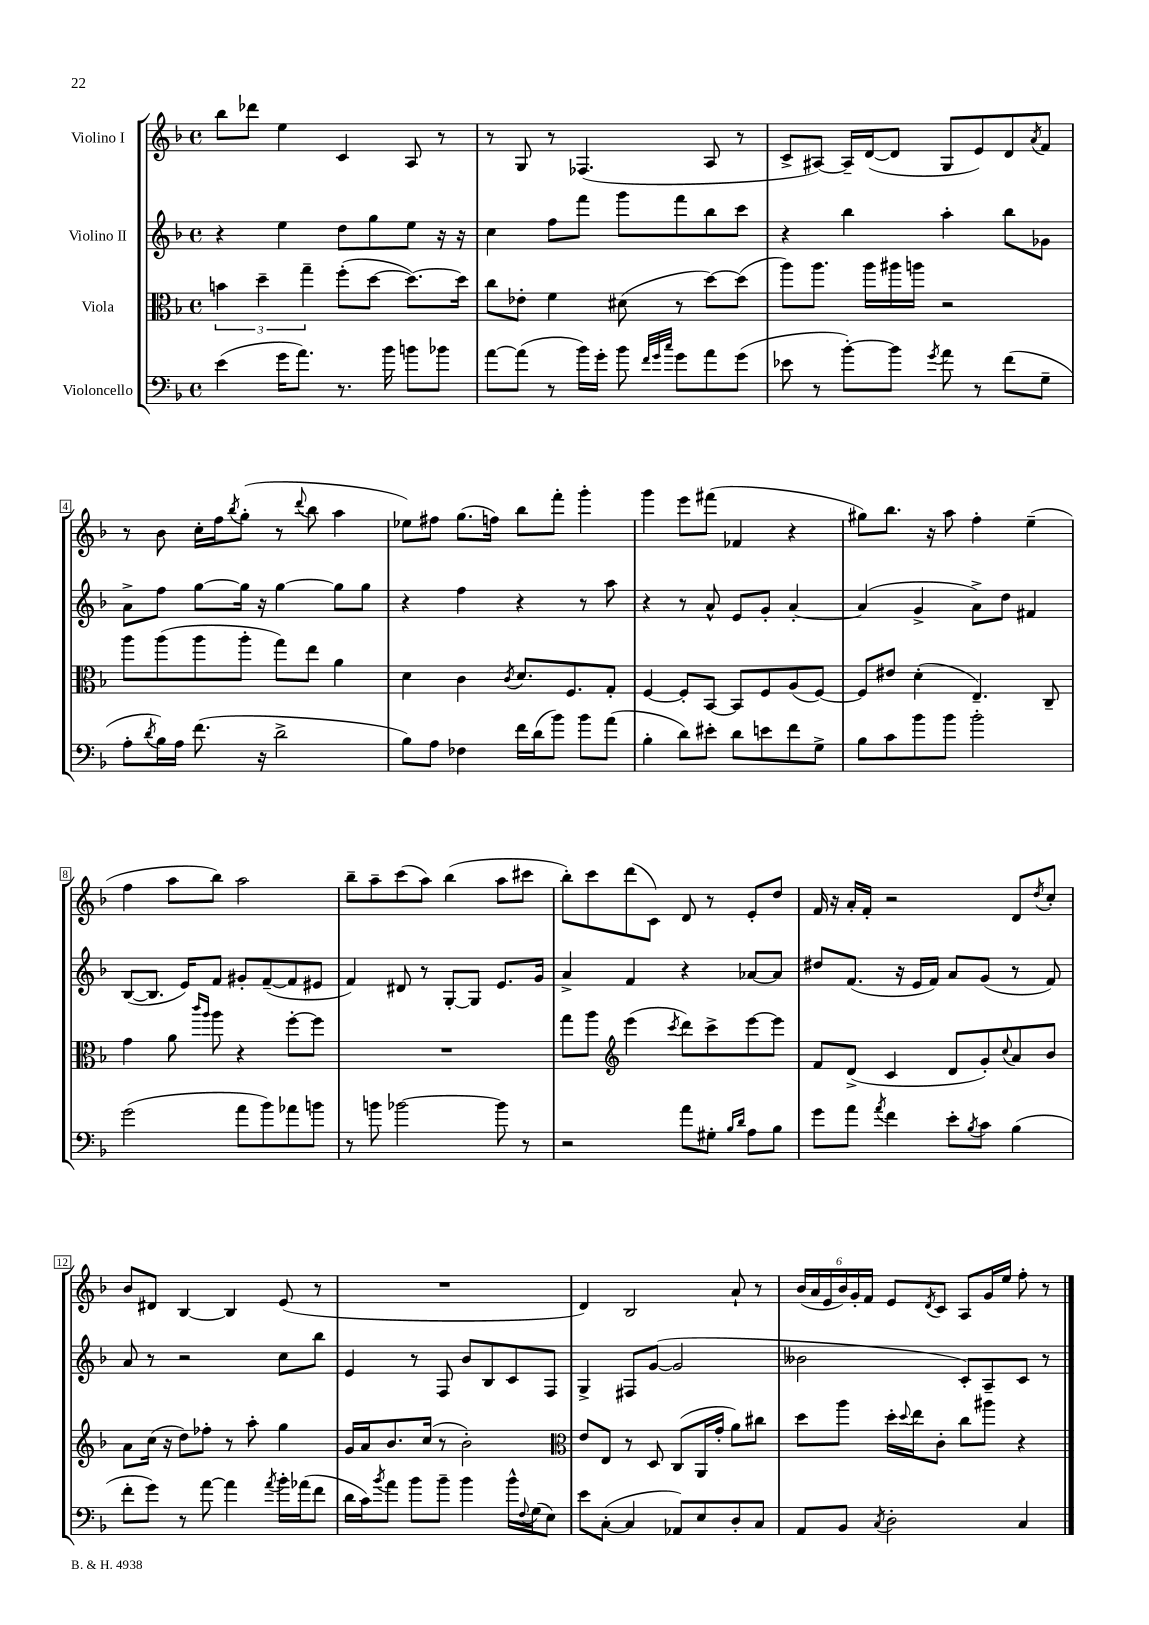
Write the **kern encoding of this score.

**kern	**kern	**kern	**kern
*staff4	*staff3	*staff2	*staff1
*clefF4	*clefC3	*clefG2	*clefG2
*k[b-]	*k[b-]	*k[b-]	*k[b-]
*M4/4	*M4/4	*M4/4	*M4/4
*met(c)	*met(c)	*met(c)	*met(c)
(4e	6b	4r	8bb-
.	.	.	8ddd-
.	6dd~	.	.
16g	.	4ee	4ee
8.a)	.	.	.
.	6gg~	.	.
8.r	(8ff'	8dd	4c
.	[8dd	8gg	.
16b-	.	.	.
8b	8.dd_)	8ee	8A
8b-	.	16r	8r
.	16dd]	16r	.
=	=	=	=
[8a	8cc	4cc	8r
(8a]	8e-'	.	8G
8r	4f	8ff	8r
16b-)	.	8fff	(4.F-
16g'	.	.	.
8b-	(8d#	8ggg	.
32qqf	.	.	.
32qqg	.	.	.
32qqcc	.	.	.
8g	8r	8fff	.
8a	[8dd)	8bb-	8A
(8g	(8dd]	8ccc	8r
=	=	=	=
8e-	8aa)	4r	8c^
8r	8.aa	.	[8A#)
[8b-')	.	4bb-	16A#~]
.	16aa	.	([16d
8b-]	16aa#	.	8d]
.	16aa	.	.
8qg	.	.	.
8a	2r	4aa'	8G
8r	.	.	8e)
(8f	.	8bb-	8d
.	.	.	8qa
8G~	.	8g-	8f
=	=	=	=
8A'	8aa	8a^	8r
8qd	.	.	.
16B-)	(8aa	8ff	8b-
16A	.	.	.
(8.f	8aa	[8gg	16cc'
.	.	.	16ff
.	.	.	8qbb-
.	8aa'	16gg]	(8gg'
16r	.	16r	.
2d^	8gg)	[4gg	8r
.	.	.	8qqddd
.	8ee	.	8bb-
.	4a	8gg]	4aa
.	.	8gg	.
=	=	=	=
8B-)	4d	4r	8ee-)
8A	.	.	8ff#
4F-	4c	4ff	(8.gg
.	.	.	16ff)
.	8qc	.	.
16f	8.d	4r	8bb-
(16d	.	.	.
8b-)	.	.	8fff'
.	8.F	.	.
8b-	.	8r	4ggg'
(8a	8G'	8aa	.
=	=	=	=
4B-'	[4F	4r	4ggg
8d)	8F']	8r	8eee
8e#'	[8BB-	8a^^	(8fff#
8d	8BB-]	8e	4f-
8e	8F	8g'	.
8f	(8A	[4a'	4r
8G^	[8F)	.	.
=	=	=	=
8B-	8F]	(4a]	8gg#)
8c	8e#	.	8.bb-
8b-	(4d'	4g^	.
.	.	.	16r
8b-	.	.	8aa
2b-'	4.E~)	8a^)	4ff'
.	.	8dd	.
.	.	4f#	(4ee~
.	8C~	.	.
=	=	=	=
(2g	4g	([8B-	4ff
.	.	8.B-]	.
.	8a	.	8aa
.	.	16e)	.
.	16qqccc	.	.
.	16qqaa	.	.
.	8aa	8f	8bb-)
8a	4r	8g#'	2aa
8b-)	.	([8f~	.
8a-	[8ff'	8f]	.
8b	8ff]	8e#	.
=	=	=	=
8r	1r	4f)	8bb-~
8b	.	.	8aa~
[2b-	.	8d#	(8ccc
.	.	8r	8aa)
.	.	[8G'	(4bb-
.	.	8G]	.
8b-]	.	8.e	8aa
8r	.	.	8ccc#
.	.	16g	.
=	=	=	=
2r	8gg	4a^	8bb-')
.	8aa	.	8ccc
*	*clefG2	*	*
.	(4eee	4f	(8ddd
.	.	.	8c)
.	8qccc	.	.
8a	8ddd)	4r	8d
8G#'	8ccc^	.	8r
16qqB-	.	.	.
16qqd	.	.	.
8A	[8eee	[8a-	8e'
8B-	8eee]	8a-]	8dd
=	=	=	=
8g	8f	8dd#	16f
.	.	.	16r
8a	(8d^	(8.f	16a'
.	.	.	16f'
8qa	.	.	.
4f	4c	.	2r
.	.	16r	.
.	.	16e	.
.	.	16f)	.
8e'	8d	8a	.
8qB-	.	.	.
8c	8g')	(8g	.
.	8qqcc	.	.
(4B-	8a	8r	8d
.	.	.	8qdd
.	8b-	8f)	8cc'
=	=	=	=
8f'	8a	8a	8b-
8g)	(16cc	8r	8d#
.	16r	.	.
8r	8dd)	2r	[4B-
[8a	8ff-'	.	.
4a]	8r	.	4B-]
.	8aa'	.	.
8qa	.	.	.
16b-'	4gg	8cc	(8e
(16a-	.	.	.
8f	.	8bb-	8r
=	=	=	=
16d	16g	4e	1r
16c)	16a	.	.
8qb-	.	.	.
8a	8.b-	.	.
8b-	.	8r	.
.	(16cc	.	.
8b-~	8r	8F	.
4b-	2b-')	8b-	.
.	.	8B-	.
16b-^^	.	8c	.
8qqF	.	.	.
(16G	.	.	.
8E)	.	8F	.
=	=	=	=
*	*clefC3	*	*
8e	8e	4G^	4d)
([8C'	8E	.	.
4C]	8r	8F#	2B-
.	8D	([8g	.
8AA-)	(8C	2g]	.
8E	16AA	.	.
.	16g'	.	.
8D'	8a)	.	8a`
8C	8cc#	.	8r
=	=	=	=
8AA	8dd	2b--	(24b-
.	.	.	24a
.	.	.	24e
8BB-	8aa	.	24b-)
.	.	.	24g'
.	.	.	24f
8qC	.	.	.
2D'	16dd'	.	8e
.	8qqdd	.	.
.	16ee	.	.
.	.	.	8qd
.	8c'	.	8c
.	8cc	8c')	8A
.	8aa#	8A~	16g
.	.	.	16ee
4C	4r	8c	8ff'
.	.	8r	8r
==	==	==	==
*-	*-	*-	*-
